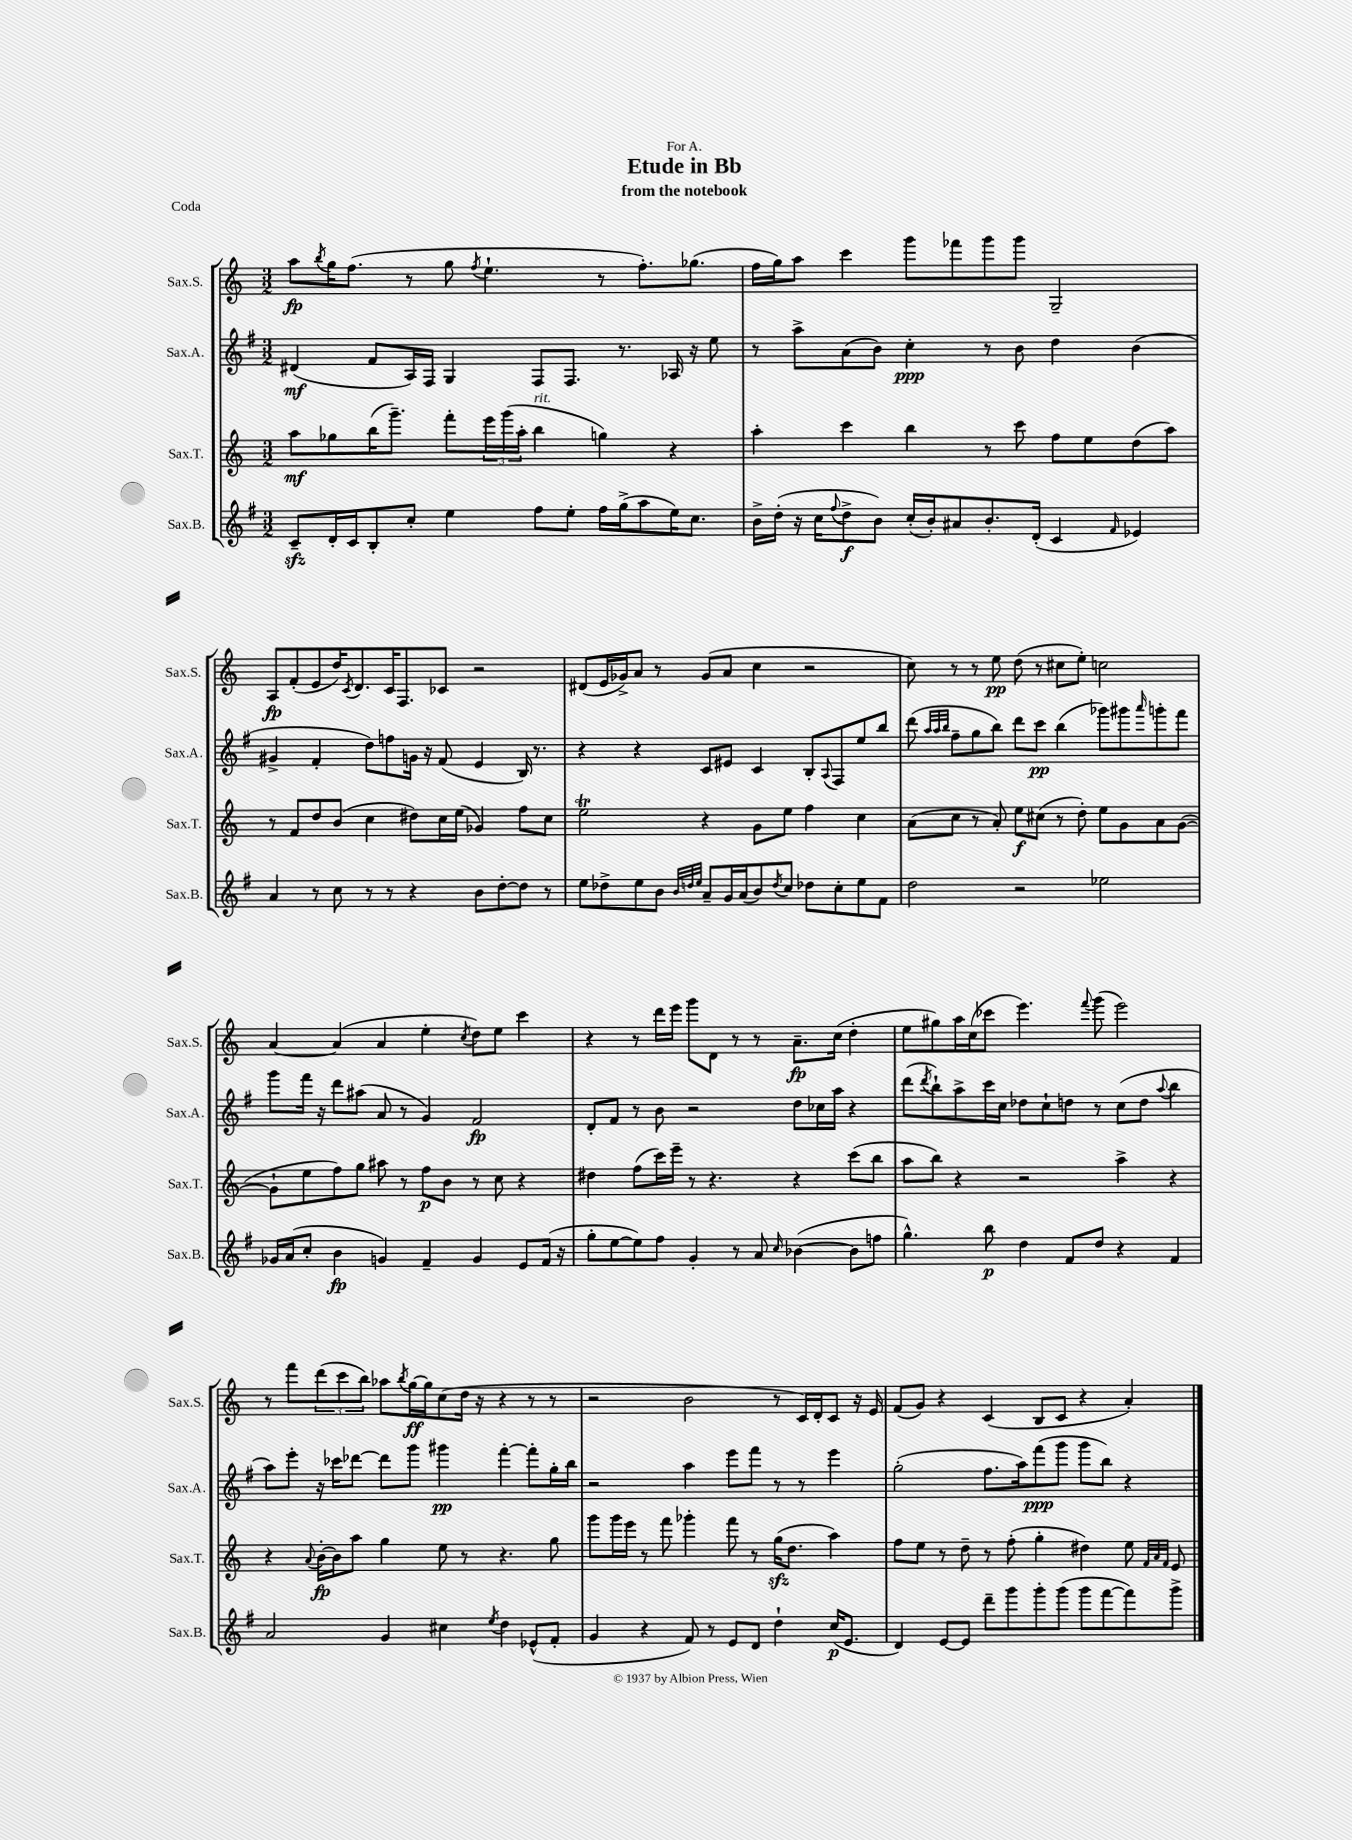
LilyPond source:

\header { title = "Etude in Bb" subtitle = "from the notebook" dedication = "For A." piece = "Coda" }
<<
\new StaffGroup <<
\new Staff = "s0" \with { instrumentName = "Sax.S." shortInstrumentName = "Sax.S." } {
    \clef treble \key c \major \numericTimeSignature \time 3/2
    a''8\fp \acciaccatura { b''8 } g''16 f''8.( r8 g''8 \acciaccatura { f''8 } e''4.-! r8 f''8.-.) ges''8.( |
    f''16 g''16) a''8 c'''4 g'''8 fes'''8 g'''8 g'''8 g2-- |
    a8\fp f'8-.( e'8 d''16) \acciaccatura { c'8 } d'8. c'16 f8. ces'8 r2 |
    dis'8( e'16 ges'16->) a'8 r8 ges'8( a'8 c''4 r2 |
    c''8) r8 r8 e''8\pp d''8( r8 cis''8 e''8-.) c''2 |
    a'4~ a'4( a'4 e''4-. \acciaccatura { c''8 } d''8) e''8 c'''4 |
    r4 r8 d'''16 e'''16 g'''8 d'8 r8 r8 a'8.--\fp c''16( d''4-. |
    e''8 gis''8) a''16 c''16( ces'''8 e'''4.) \appoggiatura { f'''8 } g'''8( e'''2) |
    r8 f'''8 \tuplet 3/2 { d'''8( c'''8 b''8) } aes''8 \acciaccatura { b''8 } g''16~\ff g''16 c''8( d''16 r16 r4 r8 r8 |
    r2 b'2 r8 c'16) d'16-. c'8 r16 e'16 |
    f'8( g'8) r4 c'4( b8 c'8 r4 a'4-.) \bar "|." |
}
\new Staff = "s1" \with { instrumentName = "Sax.A." shortInstrumentName = "Sax.A." } {
    \clef treble \key g \major \numericTimeSignature \time 3/2
    dis'4\mf( fis'8 a16) fis16 g4 fis8 fis8. r8. aes16 r16 e''8 |
    r8 a''8-> a'8( b'8) c''4-.\ppp r8 b'8 d''4 b'4( |
    gis'4-> fis'4-. d''8) f''8 g'16 r16 fis'8( e'4 b16) r8. |
    r4 r4 c'8 eis'8 c'4 b8-. \appoggiatura { a8 } fis8 e''8 b''8 |
    d'''8( \grace { a''32 a''32 b''32 } fis''8-- g''8 b''8) d'''8 c'''8\pp b''4( ges'''8) gis'''8 \grace { a'''16 } g'''8-. fis'''8 |
    g'''8 fis'''16 r16 d'''8 ais''8( a'8 r8 g'4) fis'2\fp |
    d'8-. fis'8 r8 b'8 r2 d''8 ces''16 a''16 r4 |
    d'''8( \acciaccatura { d'''8 } b''8-!) a''8-> c'''16 c''16 des''8 c''8-! d''8 r8 c''8( d''8 \appoggiatura { a''8 } b''4 |
    a''8) e'''8-. r16 ces'''16 des'''8~ des'''8 g'''8 gis'''4\pp fis'''4~-. fis'''8-. g''16-. b''16 |
    r2 a''4 e'''8 fis'''8 r8 r8 e'''4 |
    g''2-.( fis''8. a''16) fis'''8\ppp( g'''8 g'''8 b''8) r4 \bar "|." |
}
\new Staff = "s2" \with { instrumentName = "Sax.T." shortInstrumentName = "Sax.T." } {
    \clef treble \key c \major \numericTimeSignature \time 3/2
    a''8\mf ges''8 b''16( g'''8.--) f'''8-. \tuplet 3/2 { e'''16 g'''16( a''16-. } b''4^\markup { \italic "rit." } g''4) r4 |
    a''4-. c'''4 b''4 r8 c'''8 f''8 e''8 d''8( a''8) |
    r8 f'8 d''8 b'8( c''4 dis''8) c''16 e''16( ges'4) f''8 c''8 |
    e''2\trill r4 g'8 e''8 f''4 c''4 |
    a'8( c''8 r8 a'8-.) e''8\f cis''8( r8 d''8-.) e''8 g'8 a'8 g'8~( |
    g'8-! e''8 f''8) g''8 ais''8 r8 f''8\p b'8 r8 c''8 r4 |
    dis''4 f''8( c'''16) e'''16-- r8 r4. r4 c'''8( b''8 |
    a''8 b''8) r4 r2 a''4-> r4 |
    r4 \appoggiatura { a'8 } b'16~-.\fp b'16 a''8 g''4 e''8 r8 r4. g''8 |
    g'''8 g'''16 e'''16 r8 f'''8 ges'''4-. f'''8 r8 g''16\sfz( d''8. a''4) |
    f''8 e''8 r8 d''8-- r8 f''8-.( g''4-. dis''4) e''8 \grace { f'32 a'32 f'32 } e'8 \bar "|." |
}
\new Staff = "s3" \with { instrumentName = "Sax.B." shortInstrumentName = "Sax.B." } {
    \clef treble \key g \major \numericTimeSignature \time 3/2
    c'8--\sfz d'16-. c'16 b8-. c''8-. e''4 fis''8 e''8-. fis''16 g''16->( a''8 e''16) c''8. |
    b'16-> d''16-.( r16 c''16 \appoggiatura { fis''8 } d''8->\f b'8) c''16-.( b'16-.) ais'8 b'8.-. d'16-.( c'4 \grace { fis'16 } ees'4) |
    a'4 r8 c''8 r8 r8 r4 b'8 d''8~-. d''8 r8 |
    e''8 des''8-> e''8 b'8 \grace { b'32 d''32 e''32 } a'8-- g'16 a'16( b'8) \acciaccatura { d''8 } c''8 des''8 c''8-. e''8 fis'8 |
    d''2 r2 ees''2 |
    ges'16 a'16( c''8-. b'4\fp g'4) fis'4-- g'4 e'8 fis'16( r16 |
    g''8-. e''8~ e''8) fis''8 g'4-. r8 a'8 \grace { c''16 } bes'4~( bes'8 f''8 |
    g''4.-^) b''8\p d''4 fis'8 d''8 r4 fis'4 |
    a'2 g'4 cis''4 \acciaccatura { e''8 } d''4 ees'8-^( fis'8-. |
    g'4 r4 fis'8) r8 e'8 d'8 d''4-! c''16\p( e'8. |
    d'4) e'8~ e'8 d'''8-- g'''8 g'''8-. g'''8( g'''8 fis'''8~ fis'''8) g'''8-> \bar "|." |
}
>>
>>
\layout { \context { \Score \remove "Bar_number_engraver" } }
